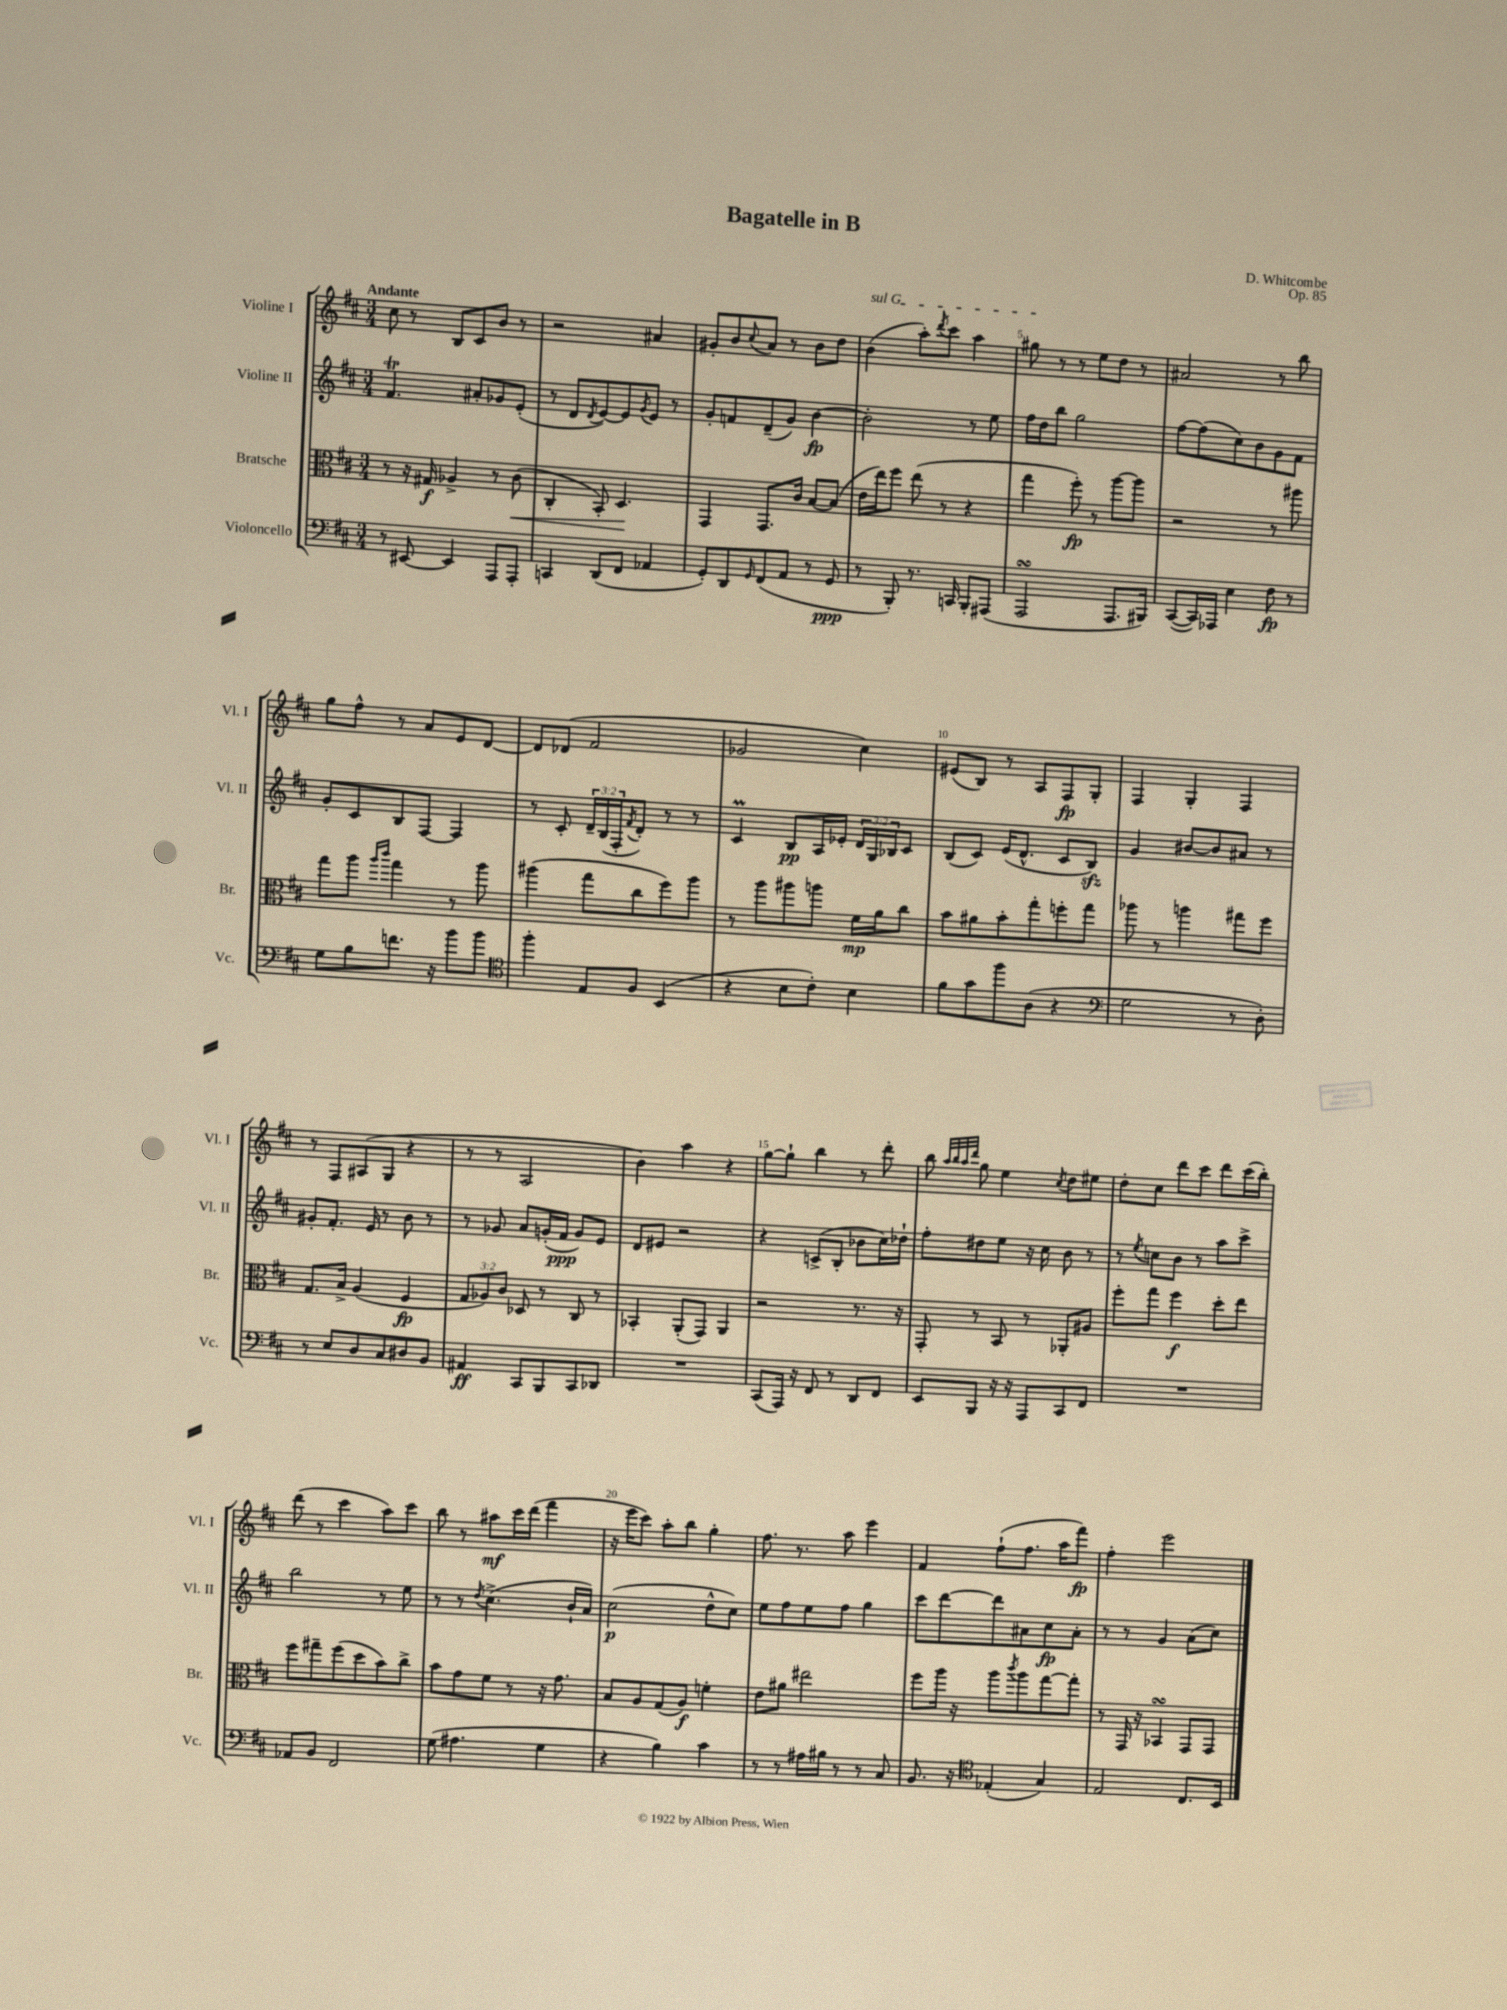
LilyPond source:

\header { title = "Bagatelle in B" composer = "D. Whitcombe" opus = "Op. 85" }
<<
\new StaffGroup <<
\new Staff = "s0" \with { instrumentName = "Violine I" shortInstrumentName = "Vl. I" } {
    \clef treble \key d \major \numericTimeSignature \time 3/4 \tempo "Andante"
    cis''8 r8 b8 cis'8 b'8 r8 |
    r2 ais'4 |
    gis'8-. b'8 \appoggiatura { cis''8 } a'8 r8 b'8 d''8 |
    \once \override TextSpanner.bound-details.left.text = \markup { \italic "sul G" } b'4\startTextSpan( a''8-.) \acciaccatura { d'''8 } cis'''8 a''4 |
    gis''8\stopTextSpan r8 r8 e''8 d''8 r8 |
    ais'2 r8 b''8 |
    g''8 fis''8-^ r8 a'8 e'8 d'8~ |
    d'8 des'8( fis'2 |
    ges'2 cis''4) |
    eis'8( b8) r8 a8 fis8\fp g8-. |
    fis4 g4-. fis4 |
    r8 fis8 ais8( g8 r4 |
    r8 r8 a2 |
    b'4) a''4 r4 |
    g''8~ g''8-! b''4 r8 d'''8-. |
    b''8 \grace { a''32 b''32 a''32 d'''32 } g''8 e''4 \acciaccatura { cis''8 } d''8 eis''8 |
    d''8-. cis''8 d'''8 cis'''8 d'''8 cis'''16( b''16-.) |
    d'''8( r8 cis'''4 a''8) cis'''8 |
    b''8 r8 ais''8\mf cis'''16 d'''16( fis'''4 |
    r16 e'''16 cis'''8) a''8-. b''8 g''4-. |
    fis''8. r8. a''8 e'''4 |
    fis'4 fis''8-!( fis''8. a''16 fis'''8\fp) |
    fis''4-. e'''2 \bar "|." |
}
\new Staff = "s1" \with { instrumentName = "Violine II" shortInstrumentName = "Vl. II" } {
    \clef treble \key d \major \numericTimeSignature \time 3/4 \override Staff.TupletNumber.text = #tuplet-number::calc-fraction-text
    fis'4.\trill ais'8-. ges'8 e'8-.( |
    r8 d'8 \acciaccatura { d'8 } e'8~) e'8 \acciaccatura { g'8 } e'8 r8 |
    g'8-. f'8 d'8--( g'8) b'4~\fp |
    b'2-. r8 e''8 |
    fis''16 d''16 b''8 g''2 |
    fis''8~ fis''8( cis''8) b'8 g'8 fis'8 |
    g'8-. cis'8 b8 fis8~ fis4 |
    r8 cis'8-. \tuplet 3/2 { d'16-- b16( fis16-. } \acciaccatura { fis'8 } d'8-.) r8 r8 |
    cis'4\prall b8\pp a16 ees'16-. \tuplet 3/2 { d'16 g16 bes16 } cis'8 |
    b8( cis'8) e'16( d'8.-^ cis'8 b8\sfz) |
    g'4 bis'8~ bis'8 ais'8 r8 |
    gis'8-. fis'8.-. e'16 r8 b'8 r8 |
    r8 ges'8 a'8 g'16-.( fis'16\ppp g'8) e'8 |
    d'8 eis'8 r2 |
    r4 c'8->( b8-. bes'8 cis''16) des''16-! |
    fis''8-. dis''8 e''8 r16 cis''16 b'8 r8 |
    r8 \acciaccatura { e''8 } c''8 b'8 r8 a''8 cis'''8-> |
    b''2 r8 e''8 |
    r8 r8 \acciaccatura { d''8 } cis''4.->( b'16-! a'16) |
    cis''2\p( d''8-^ cis''8) |
    e''8 fis''8 e''8 fis''8 g''4 |
    cis'''8 d'''8~ d'''8 ais'8 cis''8\fp ais'8-. |
    r8 r8 g'4 a'8( cis''8) \bar "|." |
}
\new Staff = "s2" \with { instrumentName = "Bratsche" shortInstrumentName = "Br." } {
    \clef alto \key d \major \numericTimeSignature \time 3/4 \override Staff.TupletNumber.text = #tuplet-number::calc-fraction-text
    r8 r16 gis16\f aes4-> r8 cis'8\<( |
    cis4-. b,8-.) d4.\! |
    g,4 g,8. cis'16 b8~ b8( |
    e'16 e''16) fis''8 e''8( r8 r4 |
    g''4 fis''8-.\fp) r8 a''8~ a''8 |
    r2 r8 ais''8 |
    g''8 a''8 \grace { a''16 cis'''16 } g''4 r8 a''8 |
    ais''4( g''8 cis''8 fis''8) ais''8 |
    r8 a''8 ais''8 a''8 fis'16\mp a'16 cis''8 |
    b'8 ais'8 b'8-. g''8-. f''8-. g''8 |
    aes''8 r8 a''4 gis''8 fis''8 |
    g8. b16-> a4( fis4\fp |
    \tuplet 3/2 { g8 aes8) cis'8 } des8 r8 cis8 r8 |
    bes,4-. a,8-.( g,8) a,4 |
    r2 r8. r16 |
    g,8-. r8 b,8 r8 aes,8-. ais8 |
    fis''8-. g''8 fis''4\f d''8-. e''8 |
    fis''8 gis''8-- fis''8( d''8 b'8) cis''8-> |
    b'8 g'8 fis'8 r8 r16 g'8. |
    b8 a8 g8( a8\f) f'4-. |
    e'8 ais'8 eis''2 |
    fis''8 a''16 r16 a''8 \acciaccatura { cis'''8 } a''8 g''8~ g''8-. |
    r8 g,16 r16 bes,4\turn g,8 g,8 \bar "|." |
}
\new Staff = "s3" \with { instrumentName = "Violoncello" shortInstrumentName = "Vc." } {
    \clef bass \key d \major \numericTimeSignature \time 3/4
    r8 eis,8~ eis,4 a,,8 a,,8-. |
    c,4 d,8( fis,8 aes,4 |
    g,8-.) d,8 \grace { g,16 } fis,8( a,8 r8 g,8\ppp |
    r8 b,,8-.) r8. c,16 b,,8-. ais,,8( |
    a,,2\turn a,,8. bis,,16) |
    cis,8~( cis,16) aes,,16 e4 fis8\fp r8 |
    g8 b8 f'8. r16 b'8 b'8 |
    \clef tenor fis''4-. e8 fis8 b,4( |
    r4 b8 cis'8-.) b4 |
    fis'8 g'8 fis''8 a8( r4 |
    \clef bass g2 r8 d8-.) |
    r8 e8 d8 cis8 dis8 b,8 |
    ais,4\ff cis,8 b,,8 cis,8 des,8 |
    R2. |
    cis,8( a,,16) r16 fis,8 r8 d,8 fis,8 |
    e,8 b,,8 r16 r16 a,,8 cis,8 fis,8 |
    R2. |
    aes,8 b,8 fis,2 |
    g8( ais4. g4 |
    r4 b4) cis'4 |
    r8 r8 ais16 bis16 r8 r8 cis8 |
    b,8. r16 \clef tenor ees4-.( g4) |
    e2 cis8. b,16 \bar "|." |
}
>>
>>
\layout { \context { \Score \override BarNumber.break-visibility = ##(#f #t #t) barNumberVisibility = #(every-nth-bar-number-visible 5) } }
